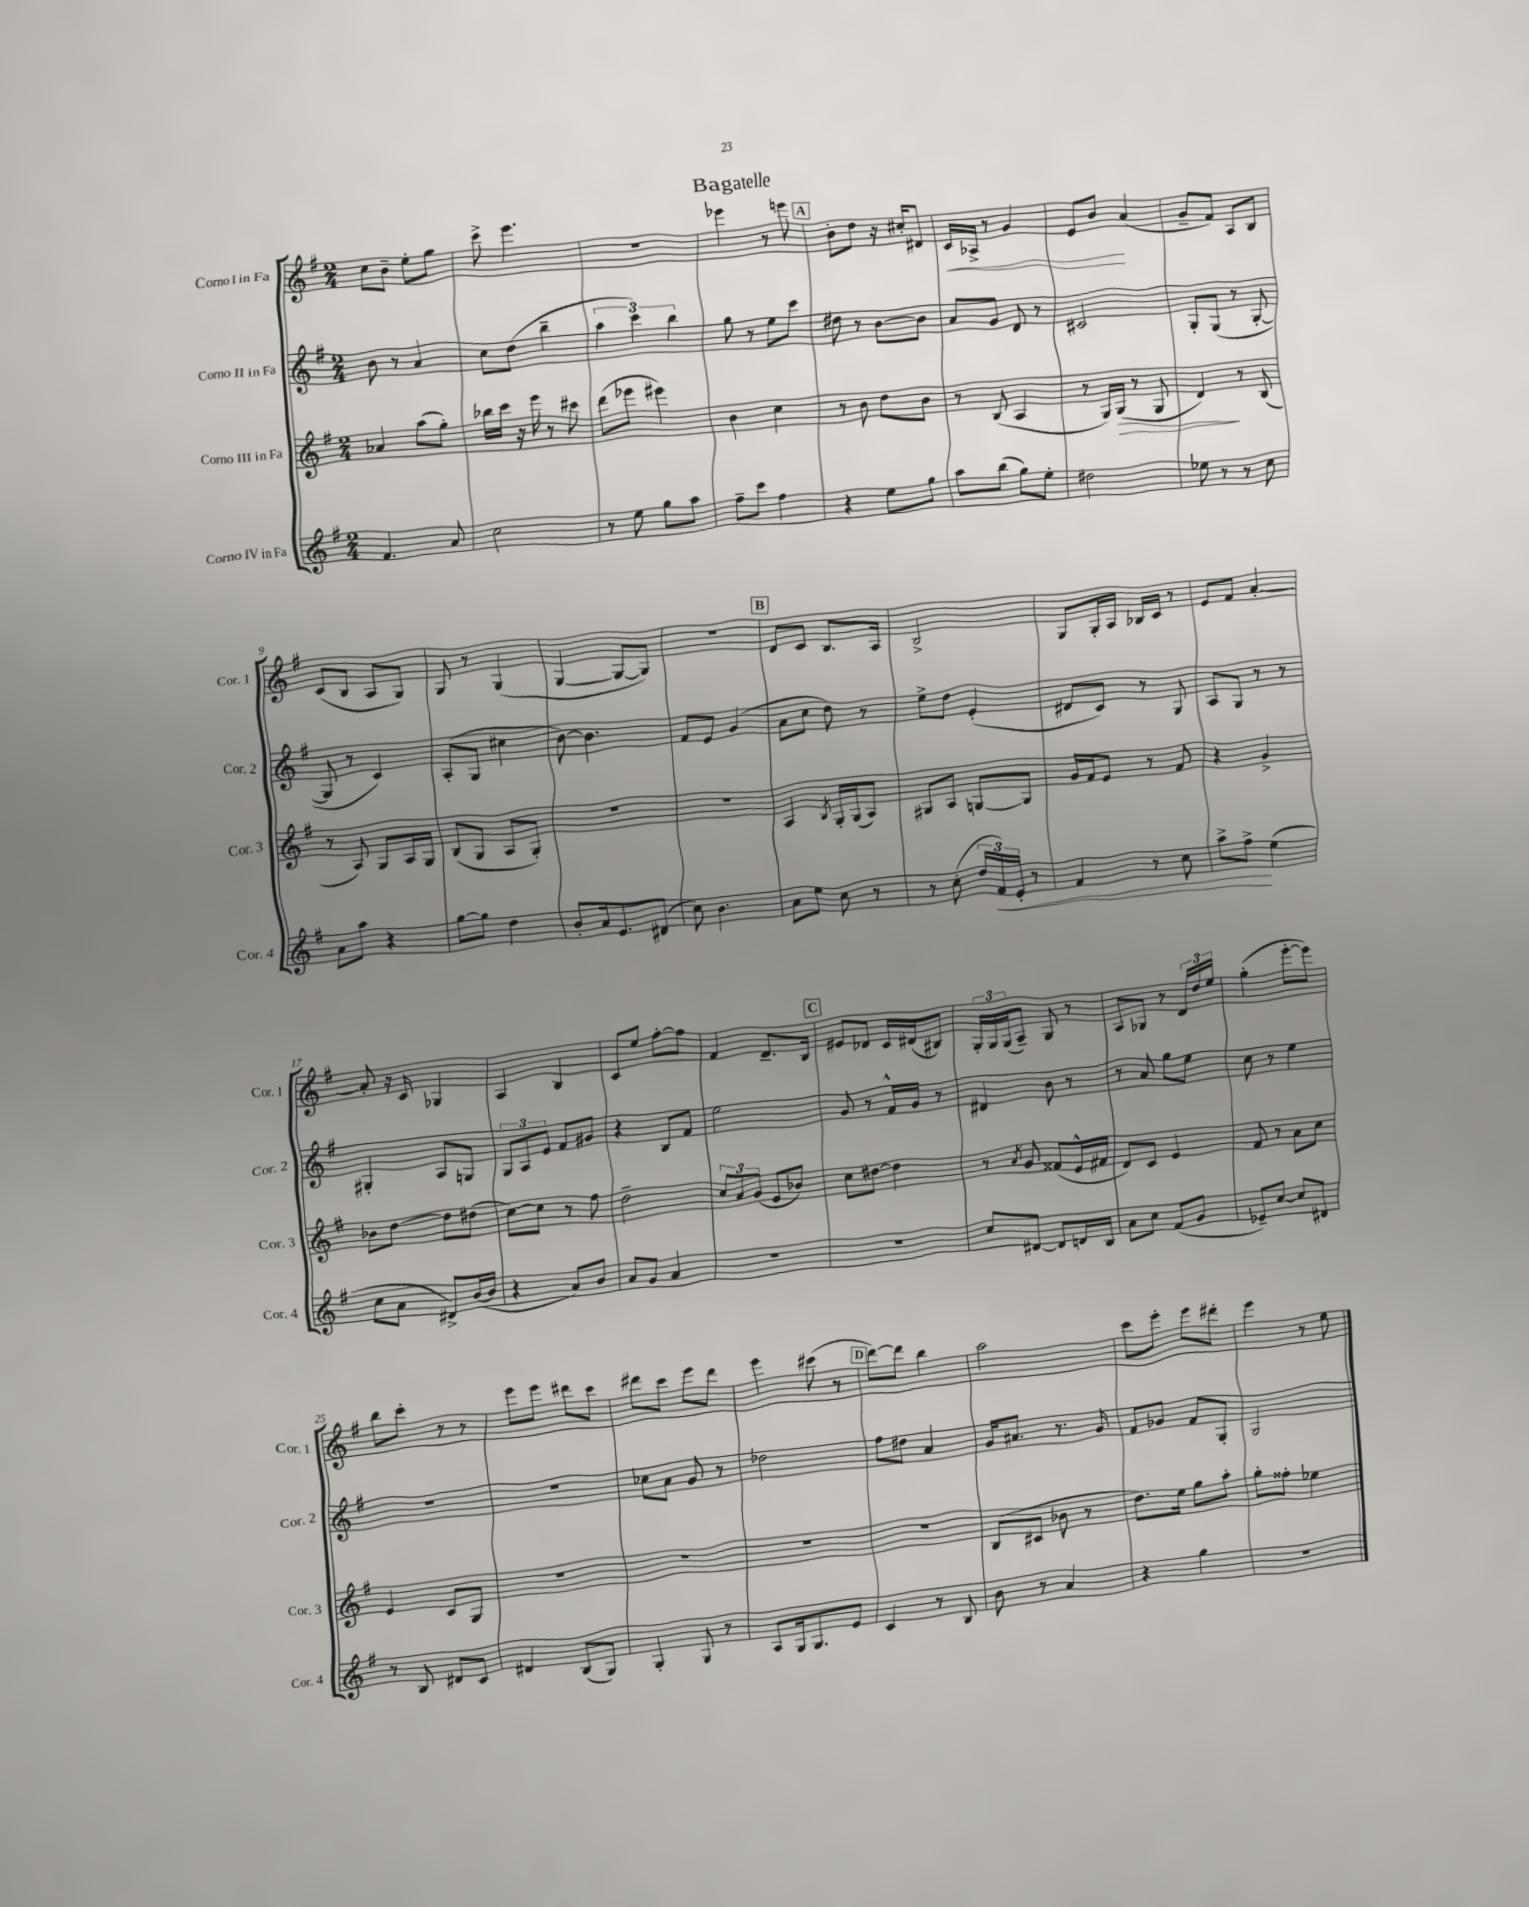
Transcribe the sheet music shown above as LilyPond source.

\header { title = "Bagatelle" }
<<
\new StaffGroup <<
\new Staff = "s0" \with { instrumentName = "Corno I in Fa" shortInstrumentName = "Cor. 1" } {
    \clef treble \key g \major \numericTimeSignature \time 2/4
    c''8 b'8-- e''8-. g''8 |
    c'''8-> e'''4. |
    R2 |
    ees'''4 r8 e'''8 |
    \mark \markup { \box "A" } b'8-. d''8 r16 cis''16-. dis'8 |
    c'16\< aes16-> r8 g'4 |
    e'8 b'8\! a'4( |
    g'8-- fis'8) a8 b8 |
    c'8( b8 a8 g8) |
    g8 r8 g4( |
    g4~ g8~ g8) |
    r2 |
    \mark \markup { \box "B" } d'8 c'8 b8. a16 |
    b2-> |
    g8 g16-. a16 bes16 c'16 r8 |
    e'8 fis'8 a'4~-. |
    a'8-. r16 c'16 ges4 |
    a4 b4 |
    c'8 e''8 fis''8~-. fis''8 |
    fis'4 d'8.-- b16 |
    \mark \markup { \box "C" } eis'8 des'8 c'16 dis'16( bis8) |
    \tuplet 3/2 { g16-. g16 g16( } a8--) g8 r8 |
    a8 ges8 r8 \tuplet 3/2 { d'16 d''16 e''16 } |
    g''4-.( e'''8~-. e'''8) |
    b''8 c'''8-. r8 r8 |
    e'''8 e'''8 dis'''8 c'''8 |
    dis'''8 c'''8 e'''8 dis'''8 |
    e'''4 cis'''8( r8 |
    \mark \markup { \box "D" } d'''8~) d'''8 b''4 |
    a''2 |
    c'''8 e'''8-. e'''8 dis'''8-. |
    e'''4 r8 e''8 \bar "|." |
}
\new Staff = "s1" \with { instrumentName = "Corno II in Fa" shortInstrumentName = "Cor. 2" } {
    \clef treble \key g \major \numericTimeSignature \time 2/4
    b'8 r8 a'4 |
    c''8 d''8( b''4-- |
    \tuplet 3/2 { a''4 c'''4) b''4 } |
    g''8 r8 e''8 c'''8 |
    \mark \markup { \box "A" } dis''8 r8 b'8~ b'8 |
    a'8 g'8 d'8 r8 |
    cis'2 |
    g8-. g8( r8 g8~-. |
    g8 r8 c'4) |
    a8-.( g8 cis''4 |
    b'8~) b'4. |
    fis'8 e'8 g'4( |
    \mark \markup { \box "B" } a'8 c''8 d''8) r8 |
    e''8-> d''8 e'4-.( |
    dis'8 c'8) r8 g8 |
    a8 g8 r8 r8 |
    gis4-. a8 g8 |
    \tuplet 3/2 { g8 a8 e'8 } fis'8 gis'8 |
    r4 b8 fis'8 |
    e''2 |
    \mark \markup { \box "C" } g'8 r8 fis'16-^ g'16 r8 |
    dis'4 b'8 r8 |
    r8 a'8 g''8 e''8 |
    c''8 r8 e''4 |
    R2 |
    R2 |
    ces''8 a'8 g'8 r8 |
    des''2 |
    \mark \markup { \box "D" } fis''8 dis''8 a'4 |
    g'16 ais'8. r8. g'16 |
    fis'8 ges'8 fis'8 g8-. |
    g2 \bar "|." |
}
\new Staff = "s2" \with { instrumentName = "Corno III in Fa" shortInstrumentName = "Cor. 3" } {
    \clef treble \key g \major \numericTimeSignature \time 2/4
    aes'4 a''8( g''8-.) |
    bes''16 c'''16 r16 e'''16 r8 cis'''8 |
    d'''8( ees'''8 eis'''4) |
    b'4 c''4 |
    \mark \markup { \box "A" } r8 b'8 d''8 b'8 |
    r8 b8( a4 |
    r8 g16) g16\>( r8 g8 |
    d'4\!) r8 b8( |
    r8 a8) g8 a16 g16 |
    b8( g8 a8 g8-.) |
    R2 |
    R2 |
    \mark \markup { \box "B" } a4 \acciaccatura { b8 } g16-. g16( a8) |
    gis8 a8 g8~ g8 |
    g'16 fis'16 e'8 r8 fis'8 |
    r4 g'4-> |
    bes'8 d''8~ d''8 dis''8( |
    c''8~) c''8 r8 fis''8 |
    d''2-- |
    \tuplet 3/2 { c''8 a'8 g'8( } e'8 bes'8) |
    \mark \markup { \box "C" } c''8 dis''8~ dis''4 |
    r8 \acciaccatura { a'8 } g'8 fisis'8( e'16-^ fis'16 |
    d'8) c'8 e'4 |
    fis'8 r8 a'8 c''8 |
    e'4 c'8 g8 |
    R2 |
    R2 |
    R2 |
    \mark \markup { \box "D" } R2 |
    b8( cis'8 bes'8 r8 |
    d''8.) e''16 g''8 a''8-. |
    g''8-. fisis''8-. ees''4 \bar "|." |
}
\new Staff = "s3" \with { instrumentName = "Corno IV in Fa" shortInstrumentName = "Cor. 4" } {
    \clef treble \key g \major \numericTimeSignature \time 2/4
    fis'4. a'8 |
    c''2 |
    r8 e''8 g''8 a''8 |
    fis''8-- c'''8 fis''4 |
    \mark \markup { \box "A" } r4 e''8 g''8 |
    a''8 b''8( g''8) e''8-. |
    dis''2 |
    ees''8 r8 r8 c''8 |
    a'8 a''8 r4 |
    g''8~ g''8 d''4 |
    b'8-. a'16 e'8. dis'8( |
    c''8) b'4. |
    \mark \markup { \box "B" } a'8 e''8 c''8 r8 |
    r8 c''8-.( \tuplet 3/2 { d''16 fis'16\<) e'16-. } r8 |
    fis'4 r8 c''8 |
    a''8-> fis''8->\! e''4( |
    c''8 a'8 dis'8->) b'16~( b'16 |
    r4 a'8) b'8 |
    a'8 g'8 a'4 |
    R2 |
    \mark \markup { \box "C" } R2 |
    c''8 dis'8~ dis'8 d'16 b16 |
    a'8 c''8 fis'8( g'8 |
    ees'8--) c''8~ c''8 dis'8 |
    r8 b8 dis'8 c'8 |
    dis'4 b8( g8) |
    g4-. g8 r8 |
    a8 g16 g8. e'8 |
    \mark \markup { \box "D" } c'4 r8 b8 |
    b'8 r8 a'4 |
    r4 g''4 |
    R2 \bar "|." |
}
>>
>>
